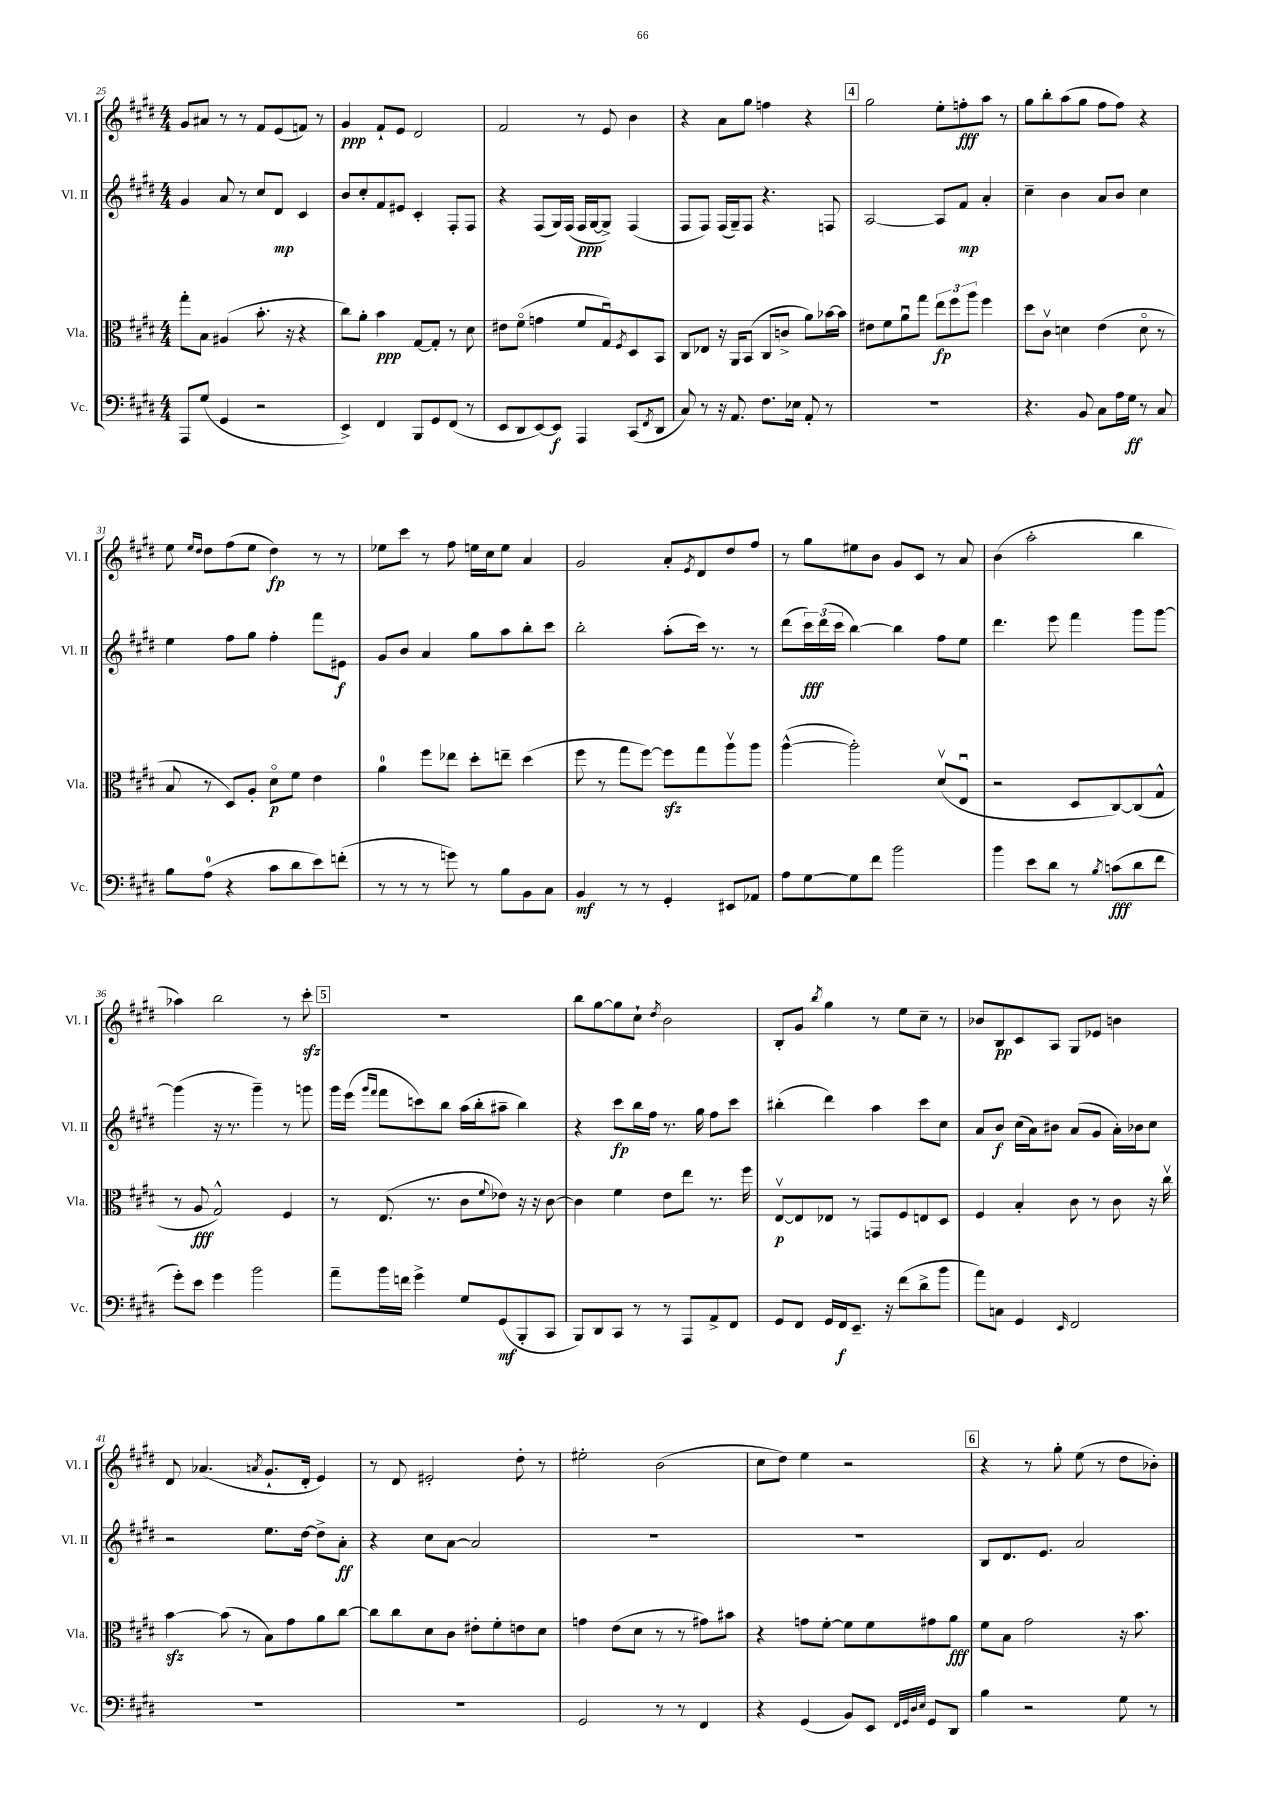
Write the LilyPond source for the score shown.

<<
\new StaffGroup <<
\new Staff = "s0" \with { instrumentName = "Vl. I" shortInstrumentName = "Vl. I" } {
    \clef treble \key e \major \numericTimeSignature \time 4/4
    gis'8 ais'8 r8 r8 fis'8 e'8( f'8) r8 |
    gis'4\ppp fis'8-! e'8 dis'2 |
    fis'2 r8 e'8 b'4 |
    r4 a'8 gis''8 f''4 r4 |
    \mark \markup { \box "4" } gis''2 e''8-. f''8-.\fff a''8 r8 |
    gis''8 b''8-. a''8( gis''8 fis''8 fis''8) r4 |
    e''8 \grace { e''16 dis''16 } dis''8 fis''8( e''8 dis''4\fp) r8 r8 |
    ees''8 cis'''8 r8 fis''8 e''16 cis''16 e''8 a'4 |
    gis'2 a'8-. \acciaccatura { e'8 } dis'8 dis''8 fis''8 |
    r8 gis''8 eis''8 b'8 gis'8 cis'8 r8 a'8 |
    b'4( a''2-. b''4 |
    aes''4) b''2 r8 cis'''8-.\sfz |
    \mark \markup { \box "5" } R1 |
    b''8 gis''8~ gis''8 cis''8-! \acciaccatura { dis''8 } b'2 |
    b8-. gis'8 \acciaccatura { b''8 } gis''4 r8 e''8 cis''8-- r8 |
    bes'8 b8\pp cis'8 a8 gis8 ees'8 b'4 |
    dis'8 aes'4.( \acciaccatura { a'8 } gis'8.-! dis'16-. e'4) |
    r8 dis'8 eis'2-. dis''8-. r8 |
    eis''2-. b'2( |
    cis''8 dis''8) e''4 r2 |
    \mark \markup { \box "6" } r4 r8 gis''8-. e''8( r8 dis''8 bes'8-.) \bar "|." |
}
\new Staff = "s1" \with { instrumentName = "Vl. II" shortInstrumentName = "Vl. II" } {
    \clef treble \key e \major \numericTimeSignature \time 4/4
    gis'4 a'8 r8 cis''8 dis'8\mp cis'4 |
    b'8 cis''8-. fis'8 eis'8 cis'4-. fis8-. fis8 |
    r4 fis8( gis16) fis16( fis16\ppp gis16~ gis8->) fis4( |
    fis8 fis8) fis16( gis16--) fis8 r4. f8 |
    \mark \markup { \box "4" } a2~ a8 fis'8\mp a'4-. |
    cis''4-- b'4 a'8 b'8 cis''4 |
    e''4 fis''8 gis''8 fis''4-. fis'''8 eis'8\f |
    gis'8 b'8 a'4 gis''8 a''8 b''8-. cis'''8 |
    b''2-. a''8-.( cis'''16) r8. r8 |
    dis'''8( \tuplet 3/2 { cis'''16\fff) dis'''16( cis'''16 } b''4~) b''4 fis''8 e''8 |
    dis'''4. e'''8 fis'''4 gis'''8 gis'''8~ |
    gis'''4( r16 r8. gis'''4--) r8 g'''8 |
    \mark \markup { \box "5" } gis'''16 e'''16( \grace { gis'''16 fis'''16 } fis'''8 c'''8) b''8 a''16( b''16-. ais''8-- b''4) |
    r4 cis'''8\fp b''16 fis''16 r8. gis''16 fis''8 cis'''8 |
    bis''4-.( dis'''4) a''4 cis'''8 cis''8 |
    a'8 b'8\f cis''16( a'16) bis'8 a'8( gis'8 a'16-.) bes'16 cis''8 |
    r2 e''8. dis''16~ dis''8-> a'8-.\ff |
    r4 cis''8 a'8~ a'2 |
    R1 |
    R1 |
    \mark \markup { \box "6" } b8 dis'8. e'8. a'2 \bar "|." |
}
\new Staff = "s2" \with { instrumentName = "Vla." shortInstrumentName = "Vla." } {
    \clef alto \key e \major \numericTimeSignature \time 4/4
    gis''8-. b8 ais4( b'8.-. r16 r4 |
    cis''8) a'8-. b'4\ppp gis8~ gis8-. r8 dis'8 |
    eis'8 fis'8\flageolet( g'4 fis'8 gis8\downbow) \acciaccatura { fis8 } dis8 b,8 |
    cis8 ees8 r16 a,16 b,8( cis8 c'8-> a'8) bes'16~ bes'16 |
    \mark \markup { \box "4" } eis'8 fis'8 a'8\downbow gis''8 \tuplet 3/2 { e''8\fp fis''8 a''8 } fis''4 |
    dis''8 cis'8\upbow d'4 e'4( d'8\flageolet r8 |
    b8 r8 dis8) a8-. dis'8\flageolet\p fis'8 e'4 |
    a'4-0 fis''8 ees''8 dis''8-. e''8-- dis''4( |
    fis''8 r8 gis''8 fis''8~) fis''8\sfz gis''8 a''8\upbow a''8 |
    a''4~-^( a''2-.) dis'8\upbow( e8\downbow |
    r2 dis8 cis8~) cis8( gis8-^ |
    r8 a8\fff gis2-^) fis4 |
    \mark \markup { \box "5" } r8 e8.( r8. cis'8 \appoggiatura { fis'8 } ees'8) r16 r16 cis'8~ |
    cis'4 fis'4 e'8 e''8 r8. fis''16 |
    e8~\upbow\p e8 ees8 r8 g,8 fis8 e8 dis8 |
    fis4 b4-. cis'8 r8 cis'8 r16 cis''16\upbow |
    b'4~\sfz b'8( r8 b8) gis'8 a'8 cis''8~ |
    cis''8 cis''8 dis'8 cis'8 eis'8-. fis'8-. e'8 dis'8 |
    g'4 e'8( dis'8 r8 r8 gis'8) bis'8 |
    r4 g'8 fis'8~-. fis'8 fis'8 gis'8 a'8\fff |
    \mark \markup { \box "6" } fis'8 b8 gis'2 r16 b'8. \bar "|." |
}
\new Staff = "s3" \with { instrumentName = "Vc." shortInstrumentName = "Vc." } {
    \clef bass \key e \major \numericTimeSignature \time 4/4
    a,,8 gis8( gis,4 r2 |
    e,4->) fis,4 b,,8 gis,8 fis,8( r8 |
    e,8 dis,8 e,8~) e,8\f a,,4 cis,8( \acciaccatura { fis,8 } dis,8 |
    cis8) r8 r16 a,8. fis8. ees16 a,8-. r8 |
    \mark \markup { \box "4" } R1 |
    r4. b,8 cis8 a16 gis16\ff r8 cis8 |
    b8 a8-0( r4 cis'8 dis'8 e'8) f'8-.( |
    r8 r8 r8 g'8) r8 b8 b,8 cis8 |
    b,4\mf r8 r8 gis,4-. eis,8 aes,8 |
    a8 gis8~ gis8 fis'8 b'2 |
    b'4 e'8 dis'8 r8 \acciaccatura { b8 } c'8\fff( dis'8 fis'8 |
    gis'8-.) e'8 gis'4 b'2 |
    \mark \markup { \box "5" } a'8-- b'16 f'16 gis'4-> gis8 gis,8\mf( b,,8-. cis,8 |
    b,,8) dis,8 cis,8 r8 r8 a,,8 a,8-> fis,8 |
    gis,8 fis,8 gis,16 fis,16\f e,8.-- r16 fis'8( dis'8-> b'8 |
    a'8) c8 gis,4 \grace { e,16 } fis,2 |
    R1 |
    R1 |
    gis,2 r8 r8 fis,4 |
    r4 gis,4( b,8) e,8 \grace { fis,32 gis,32 dis32 e32 } gis,8 dis,8 |
    \mark \markup { \box "6" } b4 r2 gis8 r8 \bar "|." |
}
>>
>>
\layout { \context { \Score currentBarNumber = #25 } }
